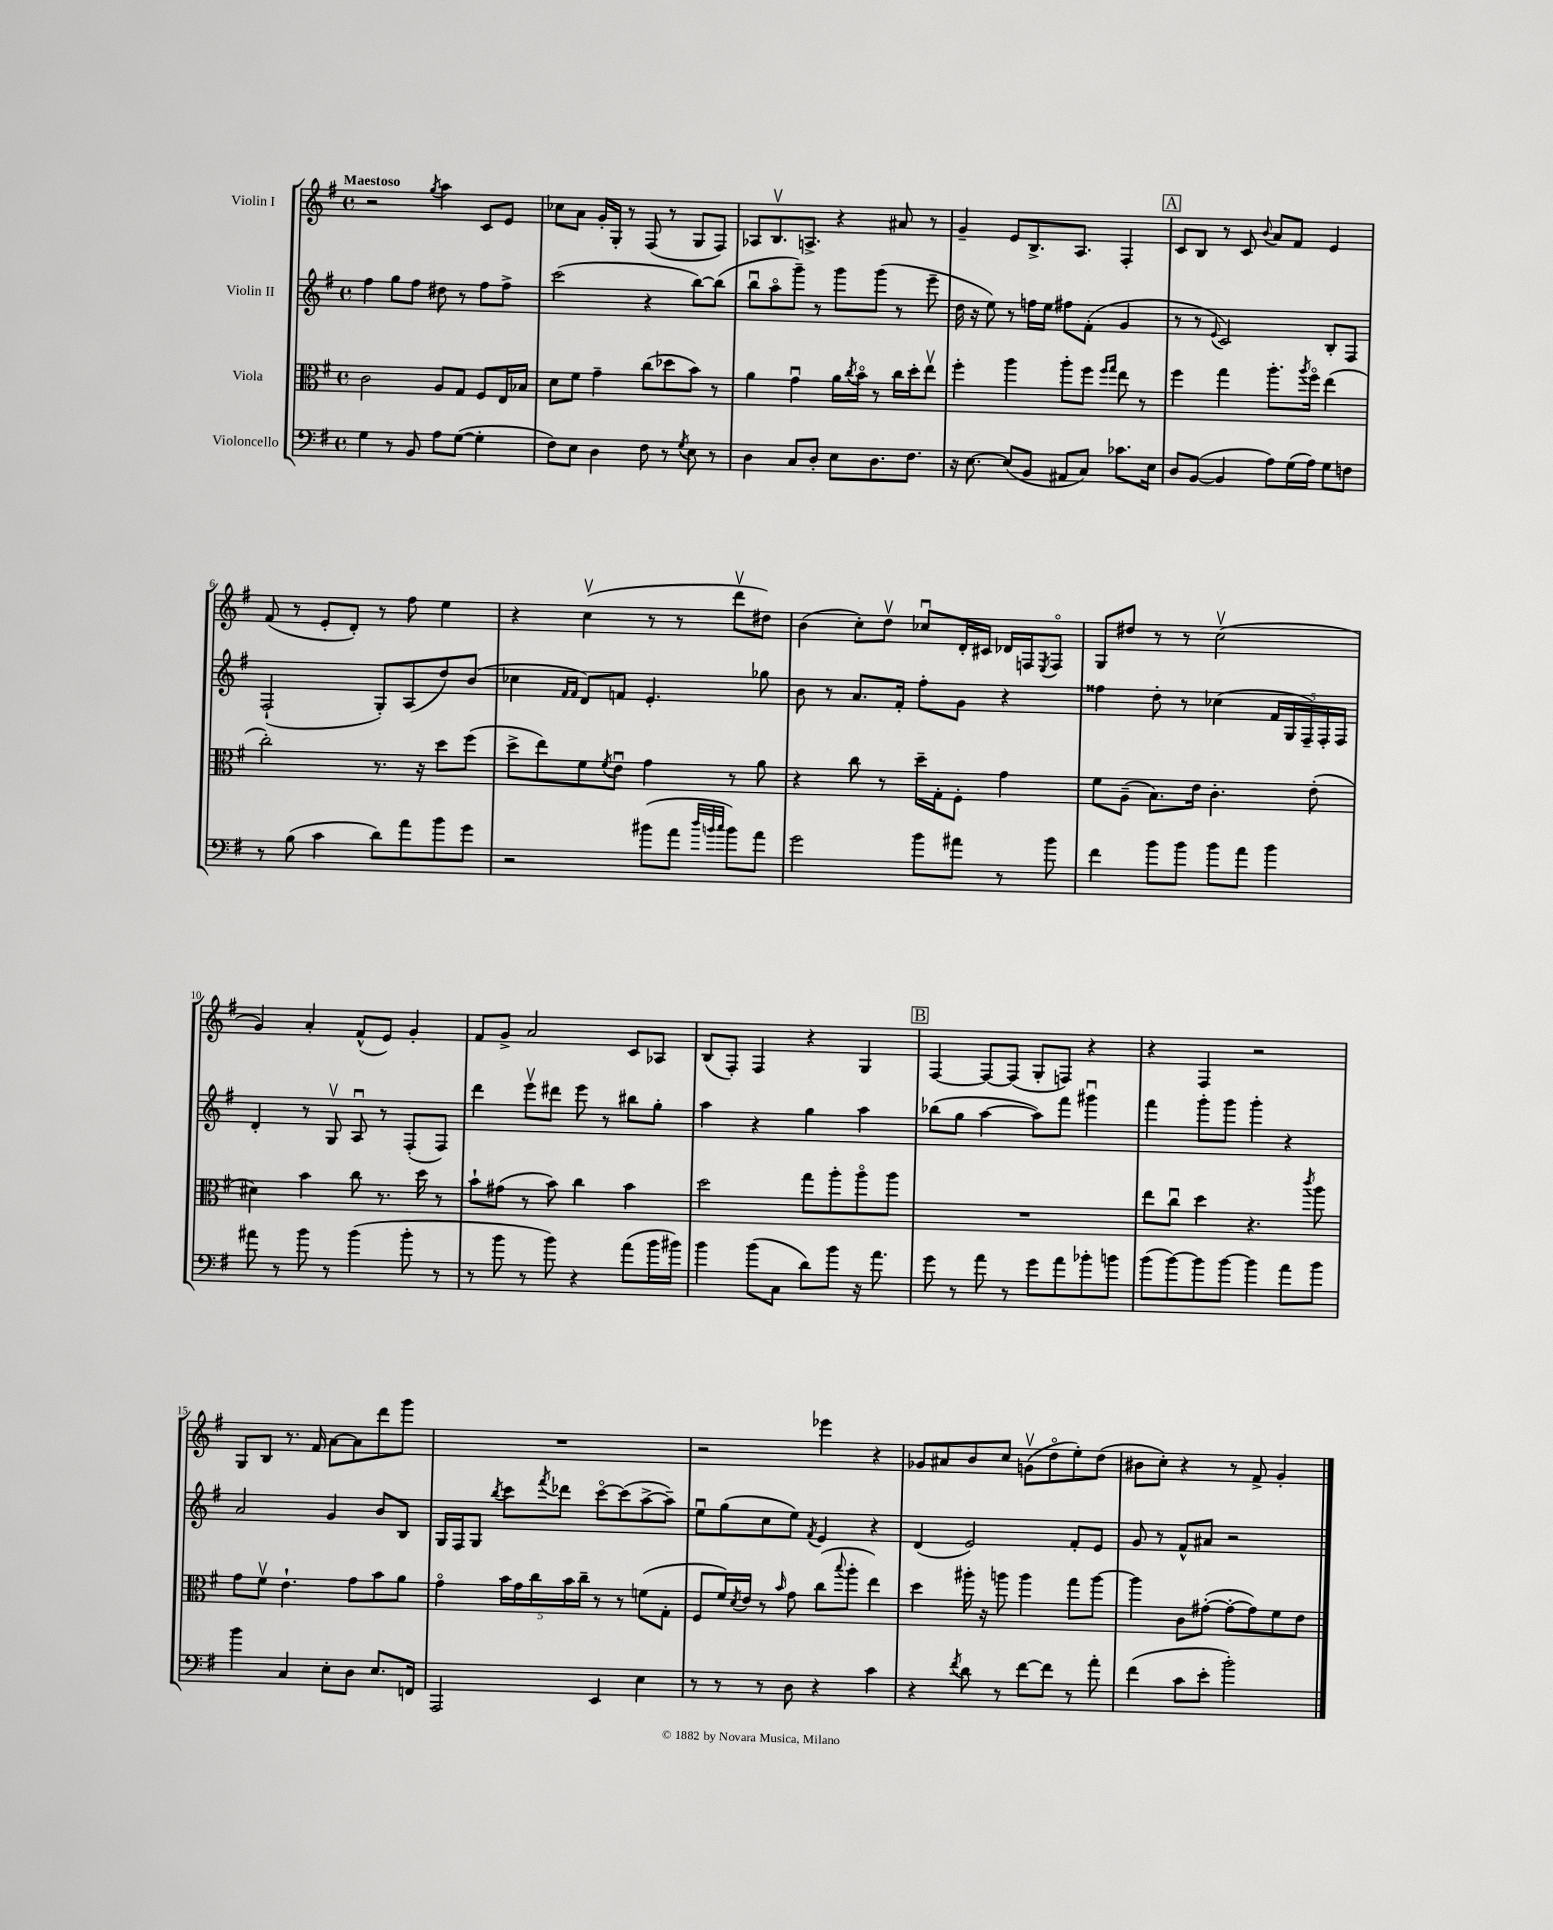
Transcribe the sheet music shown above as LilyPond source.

<<
\new StaffGroup <<
\new Staff = "s0" \with { instrumentName = "Violin I" } {
    \clef treble \key g \major \defaultTimeSignature \time 4/4 \tempo "Maestoso"
    r2 \acciaccatura { g''8 } a''4 c'8 e'8 |
    ces''8 a'8 g'16-. g16-. r8 fis8( r8 g8 fis8) |
    aes8 b8.\upbow a8.-> r4 ais'8 r8 |
    g'4-- e'8 b8.-> a8. fis4-. |
    \mark \markup { \box "A" } c'8 b8 r8 c'8 \appoggiatura { b'8 } a'8 fis'8 e'4 |
    fis'8( r8 e'8-. d'8-.) r8 fis''8 e''4 |
    r4 c''4\upbow( r8 r8 d'''8\upbow dis''8) |
    b'4( c''8-.) d''8\upbow ces''8\downbow d'16-. cis'16 des'16 f16 \acciaccatura { e8 } f8\flageolet |
    g8 dis''8 r8 r8 c''2\upbow( |
    g'4) a'4-. fis'8-^( e'8) g'4-. |
    fis'8 g'8-> a'2 c'8 aes8 |
    b8( fis8-.) fis4 r4 g4 |
    \mark \markup { \box "B" } fis4~ fis8~ fis8( g8-. f8) r4 |
    r4 fis4 r2 |
    g8 b8 r8. fis'16 a'8~ a'8 d'''8 g'''8 |
    R1 |
    r2 ees'''4 r4 |
    ges'8 ais'8 b'8 c''8 g'8\upbow( d''8\flageolet e''8-.) d''8( |
    bis'8 c''8-.) r4 r8 fis'8-> g'4-. \bar "|." |
}
\new Staff = "s1" \with { instrumentName = "Violin II" } {
    \clef treble \key g \major \defaultTimeSignature \time 4/4
    fis''4 g''8 fis''8 dis''8 r8 fis''8 fis''8-> |
    c'''2( r4 b''8~) b''8( |
    b''8\downbow a''8\flageolet g'''8--) r8 g'''8 g'''8( r8 e'''8-- |
    d''16 r16 e''8) r8 f''16 e''16 fis''8 fis'8-.( g'4 |
    \mark \markup { \box "A" } r8 r8 \appoggiatura { e'8 } c'2) b8-. fis8 |
    fis2-!( g8-.) a8( d''8) b'8( |
    ces''4 \grace { fis'16 fis'16 } d'8) f'8 e'4.-. ges''8 |
    b'8 r8 a'8. fis'16-. fis''8-. g'8 r4 |
    fisis''4 d''8-. r8 ces''4( \tuplet 5/4 { fis'16 g16 fis16--) fis16-. fis16 } |
    d'4-. r8 g8\upbow a8\downbow r8 fis8-.( fis8) |
    d'''4 e'''8\upbow dis'''8 e'''8 r8 bis''8 g''8-. |
    a''4 r4 g''4 a''4 |
    \mark \markup { \box "B" } bes''8( g''8 a''4~ a''8) fis'''8 gis'''4\downbow |
    fis'''4 g'''8-. g'''8 g'''4-. r4 |
    a'2 g'4 b'8 b8 |
    g16 fis16 g8 \acciaccatura { b''8 } c'''8 \acciaccatura { fis'''8 } des'''8 c'''8~\flageolet c'''8( a''8~-> a''8--) |
    e''8\downbow g''8( c''8 e''8) \acciaccatura { fis'8 } e'4 r4 |
    d'4( e'2) fis'8-. e'8 |
    g'8 r8 fis'8-^ ais'8 r2 \bar "|." |
}
\new Staff = "s2" \with { instrumentName = "Viola" } {
    \clef alto \key g \major \defaultTimeSignature \time 4/4
    c'2 a8 g8 fis8 e16 bes16 |
    d'8 fis'8 g'4-- c''8( des''8 b'8) r8 |
    a'4 g'4\downbow a'16 \acciaccatura { c''8 } b'16\flageolet r8 c''16 d''16-. e''8\upbow |
    fis''4-. a''4 a''8-. fis''8 \grace { fis''16 g''16 } e''8 r8 |
    \mark \markup { \box "A" } fis''4 g''4 a''8.-. \acciaccatura { a''8 } fis''16\flageolet e''4( |
    c''2-.) r8. r16 d''8 fis''8( |
    d''8-> e''8) fis'8 \acciaccatura { fis'8 } e'8\downbow g'4 r8 a'8 |
    r4 c''8 r8 d''16-- g16-. fis8-. g'4 |
    fis'8 a8--( b8.) e'16 c'4.-. e'8-.( |
    dis'4) b'4 c''8 r8. d''16 r8 |
    b'8-! gis'8( r8 b'8) c''4 b'4 |
    d''2 g''8 a''8-. a''8\flageolet a''8 |
    \mark \markup { \box "B" } R1 |
    e''8 c''8\downbow d''4 r4. \acciaccatura { c'''8 } a''8 |
    g'8 fis'8\upbow e'4.-! g'8 b'8 a'8 |
    g'4\flageolet \tuplet 5/4 { b'16 g'16 c''16 b'16 c''16-- } r8 r8 f'8( g8-. |
    fis8 fis'16) \acciaccatura { d'8 } e'16 r8 \grace { b'16 } g'8 c''8( \appoggiatura { b''8 } a''8-. e''4) |
    d''4 ais''16-. r16 a''8 a''4 g''8 a''8~ |
    a''4 c'8 gis'8~-.( gis'8~-. gis'8) fis'8 e'8 \bar "|." |
}
\new Staff = "s3" \with { instrumentName = "Violoncello" } {
    \clef bass \key g \major \defaultTimeSignature \time 4/4
    g4 r8 b,8 a8 g8~( g4-. |
    fis8) e8 d4 fis8 r8 \acciaccatura { g8 } e8 r8 |
    d4 c8 d8-. e8 d8. fis8. |
    r16 e8.~ e8( b,8 ais,8 c8) ces'8. e16 |
    \mark \markup { \box "A" } d8 b,8~( b,4 a8) g16( a16) g8 f8 |
    r8 b8( c'4 d'8) a'8 b'8 g'8 |
    r2 bis'8( a'8 \grace { d''32 b'32 c''32 } b'8) a'8 |
    g'2 b'8 ais'8 r8 b'8 |
    fis'4 b'8 b'8 b'8 a'8 b'4 |
    ais'8 r8 b'8 r8 b'4( b'8-. r8 |
    r8 b'8 r8 b'8) r4 a'8( b'16 bis'16) |
    b'4 b'8( c8 d'8) b'8 r16 a'8. |
    \mark \markup { \box "B" } g'8 r8 a'8 r8 g'8 a'8 bes'8-. b'8 |
    b'8( b'8~) b'8 b'8~ b'4 a'8 b'8 |
    b'4 c4 e8-. d8 e8. f,16 |
    a,,2 e,4 e4 |
    r8 r8 r8 d8 r4 c'4 |
    r4 \acciaccatura { fis'8 } d'8 r8 fis'8~ fis'8 r8 a'8-. |
    fis'4( c'8 e'8-. b'2-.) \bar "|." |
}
>>
>>
